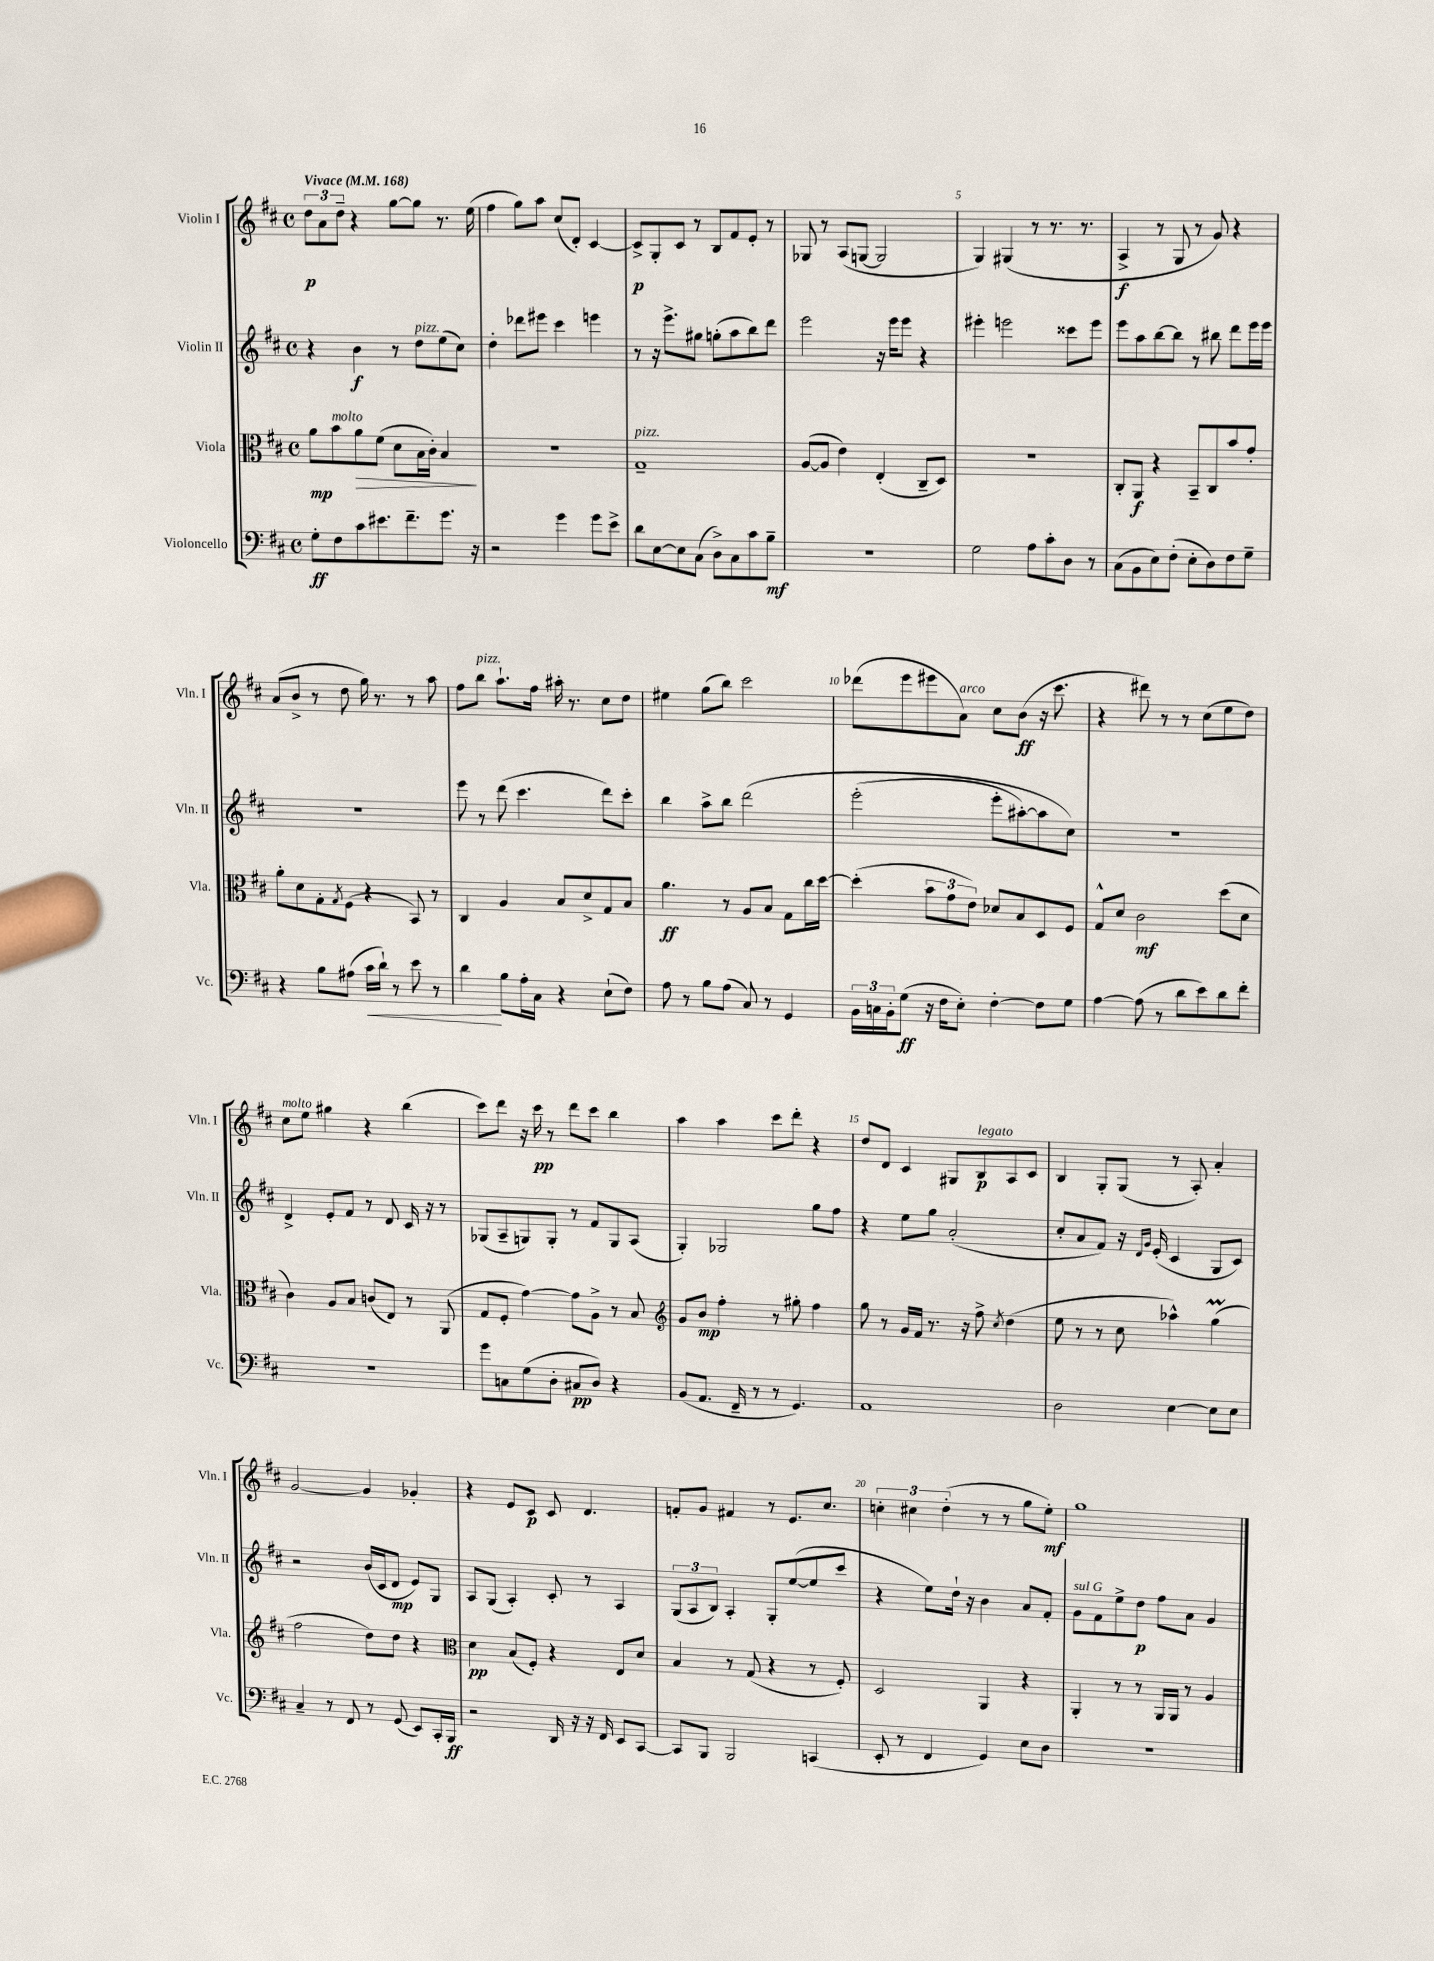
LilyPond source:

<<
\new StaffGroup <<
\new Staff = "s0" \with { instrumentName = "Violin I" shortInstrumentName = "Vln. I" } {
    \clef treble \key d \major \defaultTimeSignature \time 4/4 \tempo "Vivace" 4 = 168
    \tuplet 3/2 { d''8\p a'8 d''8-- } r4 g''8~ g''8 r8. e''16( |
    fis''4 g''8) a''8 cis''8( d'8-.) cis'4~ |
    cis'8->\p g8-. cis'8 r8 b8 fis'8 e'8-. r8 |
    ges8 r8 a8( g8~ g2 |
    g4) gis4( r8 r8. r8. |
    a4->\f r8 g8 r8 g'8) r4 |
    a'8( b'8-> r8 d''8 g''16) r8. r8 a''8 |
    fis''8 b''8^\markup { \italic "pizz." } a''8.-! fis''16 ais''16-. r8. cis''8 d''8 |
    eis''4 g''8( b''8) cis'''2 |
    des'''8( e'''8 eis'''8 a'8^\markup { \italic "arco" }) cis''8 b'8\ff( r16 cis'''8. |
    r4 dis'''8) r8 r8 cis''8( e''8 d''8) |
    cis''8^\markup { \italic "molto" } e''8 gis''4 r4 b''4( |
    cis'''8) d'''8 r16 cis'''16\pp r8 d'''8 cis'''8 b''4 |
    a''4 a''4 cis'''8 d'''8-. r4 |
    d''8 d'8 cis'4 gis8 b8\p^\markup { \italic "legato" } a8 cis'8 |
    b4 g8-. g8( r8 a8-.) a'4-. |
    g'2~ g'4 ges'4-. |
    r4 e'8 cis'8\p cis'8 d'4. |
    f'8-. g'8 fis'4 r8 e'8. cis''8. |
    \tuplet 3/2 { c''4-. cis''4 d''4-.( } r8 r8 g''8 e''8-.\mf) |
    g''1 \bar "|." |
}
\new Staff = "s1" \with { instrumentName = "Violin II" shortInstrumentName = "Vln. II" } {
    \clef treble \key d \major \defaultTimeSignature \time 4/4
    r4 b'4\f r8 d''8^\markup { \italic "pizz." } e''8( cis''8) |
    d''4-. des'''8 eis'''8 cis'''4 e'''4 |
    r8 r16 e'''8.-> gis''8 g''8-.( a''8 b''8) d'''8 |
    e'''2 r16 e'''16 e'''8 r4 |
    eis'''4-. e'''2 cisis'''8 e'''8 |
    e'''8 a''8 b''8~ b''8 r8 bis''8 d'''8 e'''16 e'''16 |
    r1 |
    e'''8 r8 d'''8( cis'''4. d'''8) cis'''8-. |
    b''4 a''8-> b''8 d'''2\( |
    e'''2-.( e'''8-. ais''8~-.) ais''8 cis''8\) |
    R1 |
    d'4-> e'8-. fis'8 r8 d'8 cis'16 r16 r8 |
    ges8( a8-- g8) g8-. r8 fis'8 g8 a8( |
    g4-.) ges2 g''8 fis''8 |
    r4 e''8 g''8 a'2-.( |
    cis''8-. a'8 fis'8) r16 \grace { d'16 g'16 } e'16-.( cis'4 g8 cis'8) |
    r2 b'16( cis'16 d'8\mp e'8) g8 |
    a8 g8( a4-.) cis'8-. r8 a4 |
    \tuplet 3/2 { g8( a8 b8) } a4-. g8-. e''8~( e''8 cis'''8 |
    r4 e''8) d''16-! r16 b'4 a'8 fis'8-. |
    g'8^\markup { \italic "sul G" } fis'8 e''8-> d''8\p fis''8 a'8 g'4 \bar "|." |
}
\new Staff = "s2" \with { instrumentName = "Viola" shortInstrumentName = "Vla." } {
    \clef alto \key d \major \defaultTimeSignature \time 4/4
    a'8\mp b'8^\markup { \italic "molto" } a'8\> fis'8( d'8 b16 cis'16-.) b4\! |
    r1 |
    g1--^\markup { \italic "pizz." } |
    a8~( a8 e'4) e4-.( cis8-- d8) |
    R1 |
    cis8-. a,8\f r4 b,8-- cis8 b'8 g'8-. |
    a'8-. d'8 g8-. \acciaccatura { g8 } fis8( r4 b,8) r8 |
    cis4 a4 b8 d'8-> g8 b8 |
    a'4.\ff r8 a8 b8 g8 cis''16 d''16~ |
    d''4-.( \tuplet 3/2 { b'8 g'8 e'8) } des'8 b8 d8 fis8 |
    g8-^ d'8 cis'2\mf d''8( d'8 |
    cis'4) a8 b8 c'8( e8) r8 a,8( |
    g8 fis8-. g'4~) g'8 a8-> r8 b8 |
    \clef treble g'8 b'8\mp fis''4-. r8 gis''8-. fis''4 |
    g''8 r8 g'16 fis'16 r8. r16 fis''8-> \acciaccatura { cis''8 } d''4( |
    e''8 r8 r8 cis''8 aes''4-^) g''4\prall( |
    fis''2 d''8) d''8 r4 |
    \clef alto d'4\pp b8( fis8-.) r4 e8 d'8 |
    b4 r8 g8( r4 r8 fis8-.) |
    d2 a,4 r4 |
    a,4-. r8 r8 a,16 a,16 r8 a4 \bar "|." |
}
\new Staff = "s3" \with { instrumentName = "Violoncello" shortInstrumentName = "Vc." } {
    \clef bass \key d \major \defaultTimeSignature \time 4/4
    g8-.\ff fis8 cis'8 eis'8. fis'8.-- g'8. r16 |
    r2 g'4 g'8 e'8-> |
    d'8 e8~ e8 cis8( d8->) cis8 cis'8 b8--\mf |
    R1 |
    g2 a8 cis'8-. d8 r8 |
    cis8( b,8 e8) fis8-.( e8-. d8) fis8 g8-- |
    r4 b8 ais8( cis'16\< d'16-!) r8 e'8 r8 |
    d'4\! b8 a16-. cis16 r4 e8-!( fis8) |
    a8 r8 b8 a8( cis8) r8 g,4 |
    \tuplet 3/2 { b,16 c16 b,16-. } g8\ff( r16 fis16 e8-.) fis4~-. fis8 g8 |
    a4~ a8( r8 d'8 e'8) d'8 fis'8-. |
    R1 |
    g'8 c8 g8( d8-. cis8\pp d8) r4 |
    b,8( a,8. fis,16-- r8 r8 g,4.) |
    a,1 |
    d2 e4~ e8 e8 |
    cis4-- r8 fis,8 r8 g,8( e,8) cis,16-. b,,16\ff |
    r2 d,16 r16 r16 fis,16 e,8 cis,8~ |
    cis,8 b,,8 b,,2 c,4( |
    e,8-. r8 fis,4 g,4) e8 d8 |
    R1 \bar "|." |
}
>>
>>
\layout { \context { \Score \override BarNumber.break-visibility = ##(#f #t #t) barNumberVisibility = #(every-nth-bar-number-visible 5) } }
